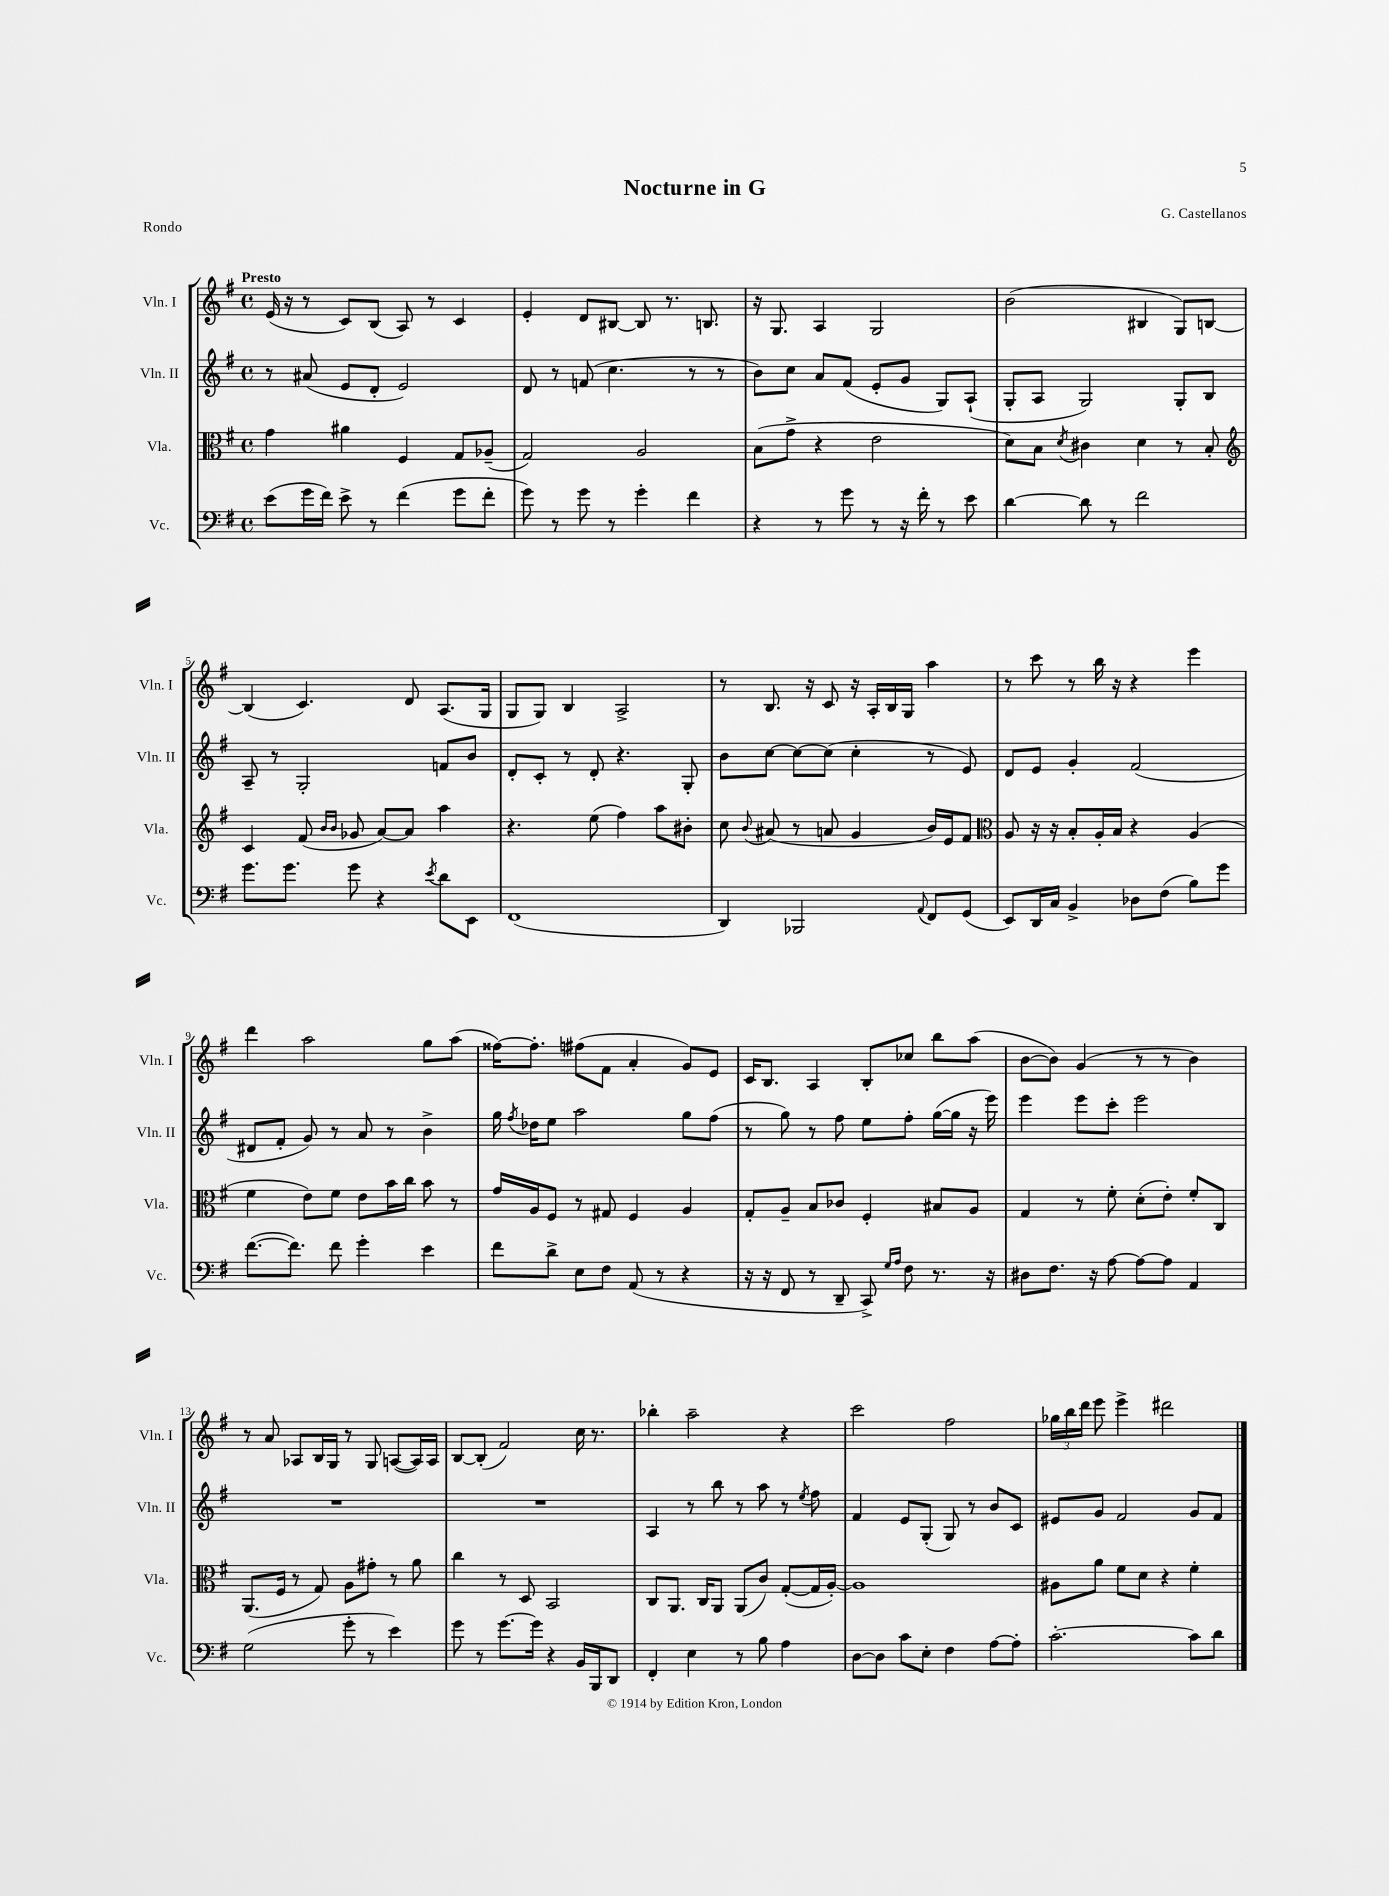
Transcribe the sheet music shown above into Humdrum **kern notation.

**kern	**kern	**kern	**kern
*part4	*part3	*part2	*part1
*staff4	*staff3	*staff2	*staff1
*I"Vc.	*I"Vla.	*I"Vln. II	*I"Vln. I
*I'Vc.	*I'Vla.	*I'Vln. II	*I'Vln. I
*clefF4	*clefC3	*clefG2	*clefG2
*k[f#]	*k[f#]	*k[f#]	*k[f#]
*M4/4	*M4/4	*M4/4	*M4/4
*met(c)	*met(c)	*met(c)	*met(c)
=1	=1	=1	=1
!	!	!	!LO:TX:a:B:t=Presto
(8e\L	4g\	8r	(16e/
.	.	.	16r
16g\L	.	(8a#X/	8r
16f#\JJ)	.	.	.
8e^\	4a#X\	8e/L	8c/L)
8r	.	8d'/J	(8B/J
(4f#\	4F#/	2e/)	8A/)
.	.	.	8r
8g\L	8G/L	.	4c/
8f#'\J	(8A-X~/J	.	.
=2	=2	=2	=2
8g\)	2G/)	8d/	4e'/
8r	.	8r	.
8g\	.	(8fn/	8d/L
8r	.	4.cc\	[8B#X/J
4g'\	2A/	.	8B#/]
.	.	.	8.r
4f#\	.	8r	.
.	.	.	8.Bn/
.	.	8r	.
=3	=3	=3	=3
4r	(8B\L	8b\L)	16r
.	.	.	8.G/
.	8g^\J	8cc\J	.
8r	4r	8a/L	4A/
8g\	.	(8f#/J	.
8r	2e\	8e'/L	2G/
16r	.	8g/J	.
16f#'\	.	.	.
8r	.	8G/L)	.
8e\	.	(8A`/J	.
=4	=4	=4	=4
[4d\	8d\L)	8G'/L	(2b\
.	8B\J	8A/J	.
.	8qd/	.	.
8d\]	4c#X\	2G/)	.
8r	.	.	.
2f#\	4d\	.	4B#X/
.	8r	8G'/L	8G/L)
.	8B'/	8B/J	[8Bn/J
!!LO:LB:g=z
=5	=5	=5	=5
*	*clefG2	*	*
8.g\L	4c/	8A~/	(4B/]
.	.	8r	.
8.g\J	.	.	.
.	(8f#/	2G'/	4.c/)
.	16qqb/LL	.	.
.	16qqb/JJ	.	.
8g\	8g-X/	.	.
4r	[8a/L)	.	.
.	8a/J]	.	8d/
8qe/	.	.	.
8d\L	4aa\	8fn/L	(8.A/L
8EE\J	.	8b/J	.
.	.	.	16G/Jk
=6	=6	=6	=6
(1FF#	4.r	8d'/L	8G/L
.	.	8c'/J	8G/J)
.	.	8r	4B/
.	(8ee\	8d'/	.
.	4ff#\)	4.r	2A^/
.	8aa\L	.	.
.	8b#X'\J	8G'/	.
=7	=7	=7	=7
4DD/)	8cc\	8b\L	8r
.	8qqb/	.	.
.	(8a#X/	[8cc\J	8.B/
2BBB-X/	8r	8cc\L_	.
.	.	.	16r
.	8an/	(8cc\J]	8c/
.	4g/	4cc'\	16r
.	.	.	16A'/LL
.	.	.	16B/
.	.	.	16G/JJ
8qqAA/	.	.	.
8FF#/L	16b/LL)	8r	4aa\
.	16e/J	.	.
(8GG/J	8f#/J	8e/)	.
=8	=8	=8	=8
*	*clefC3	*	*
8EE/L)	8A/	8d/L	8r
16DD/L	16r	8e/J	8ccc\
16C/JJ	16r	.	.
4BB^/	8B'/L	4g'/	8r
.	16A'/L	.	16bb\
.	16B/JJ	.	16r
8D-X\L	4r	(2f#/	4r
(8F#\J	.	.	.
8B\L)	(4A/	.	4eee\
8g\J	.	.	.
!!LO:LB:g=z
=9	=9	=9	=9
([8.f#\L	4f#\	8d#X/L	4ddd\
.	.	8f#'/J	.
8.f#\J])	.	.	.
.	8e\L)	8g/)	2aa\
8f#\	8f#\J	8r	.
4g'\	8e\L	8a/	.
.	16b\L	8r	.
.	16cc\JJ	.	.
4e\	8b\	4b^\	8gg\L
.	8r	.	(8aa\J
=10	=10	=10	=10
8f#\L	16g/LL	16gg\	[16ff##X\KL)
.	.	8qff#/	.
.	16A/J	16dd-X\KL	8.ff##'\J]
8d^\J	8F#/J	8ee\J	.
8E\L	8r	2aa\	(8ff#X\L
8F#\J	8G#X/	.	8f#\J
(8AA/	4F#/	.	4a'/
8r	.	.	.
4r	4A/	8gg\L	8g/L)
.	.	(8ff#\J	8e/J
=11	=11	=11	=11
16r	8G'/L	8r	16c/KL
16r	.	.	8.B/J
8FF#/	8A~/J	8gg\)	.
8r	8B/L	8r	4A/
8DD~/	8c-X/J	8ff#\	.
8CC^/)	4F#'/	8ee\L	8B'/L
16qqG/LL	.	.	.
16qqA/JJ	.	.	.
8F#\	.	8ff#'\J	8cc-X/J
8.r	8B#X/L	([16gg\LL	8bb\L
.	.	16gg\JJ]	.
.	8A/J	16r	(8aa\J
16r	.	16eee\)	.
=12	=12	=12	=12
8D#X\L	4G/	4eee\	[8b\L
8.F#\J	.	.	8b\J])
.	8r	8eee\L	(4g/
16r	.	.	.
[8A\	8f#'\	8ccc'\J	.
8A\L_	(8d'\L	2eee\	8r
8A\J]	8e'\J)	.	8r
4AA/	8f#'/L	.	4b\)
.	8C/J	.	.
!!LO:LB:g=z
=13	=13	=13	=13
(2G\	(8.AA/L	1r	8r
.	.	.	8a/
.	16F#/Jk	.	.
.	8r	.	8A-X/L
.	8G/)	.	16B/L
.	.	.	16G/JJ
8g'\	8A\L	.	8r
8r	8g#X'\J	.	8G/
4e\)	8r	.	([8An/L
.	8a\	.	16A/L])
.	.	.	16A/JJ
=14	=14	=14	=14
8g\	4cc\	1r	[8B/L
8r	.	.	(8B'/J]
[8.g\L	8r	.	2f#/)
.	8D/	.	.
16g\Jk]	.	.	.
4r	2BB/	.	.
16BB/LL	.	.	16cc\
16BBB/J	.	.	8.r
8DD/J	.	.	.
=15	=15	=15	=15
4FF#'/	8C/L	4A/	4bb-X'\
.	8.AA/J	.	.
4E\	.	8r	2aa~\
.	16C/KL	.	.
.	8AA/J	8bb\	.
8r	(8AA/L	8r	.
8B\	8c/J)	8aa\	.
4A\	([8G'/L	8r	4r
.	.	8qee/	.
.	16G/L]	8ff#\	.
.	[16A'/JJ)	.	.
=16	=16	=16	=16
[8D\L	1A]	4f#/	2ccc\
8D\J]	.	.	.
8c\L	.	8e/L	.
8E'\J	.	(8G'/J	.
4F#\	.	8G/)	2ff#\
.	.	8r	.
[8A\L	.	8b/L	.
8A'\J]	.	8c/J	.
=17	=17	=17	=17
[2.c'\	8A#X\L	8e#X/L	24gg-X\LL
.	.	.	24bb\
.	.	.	24ddd\JJ
.	8a\J	8g/J	8eee\
.	8f#\L	2f#/	4eee^\
.	8d\J	.	.
.	4r	.	2ddd#X\
8c\L]	4f#'\	8g/L	.
8d\J	.	8f#/J	.
==	==	==	==
*-	*-	*-	*-
